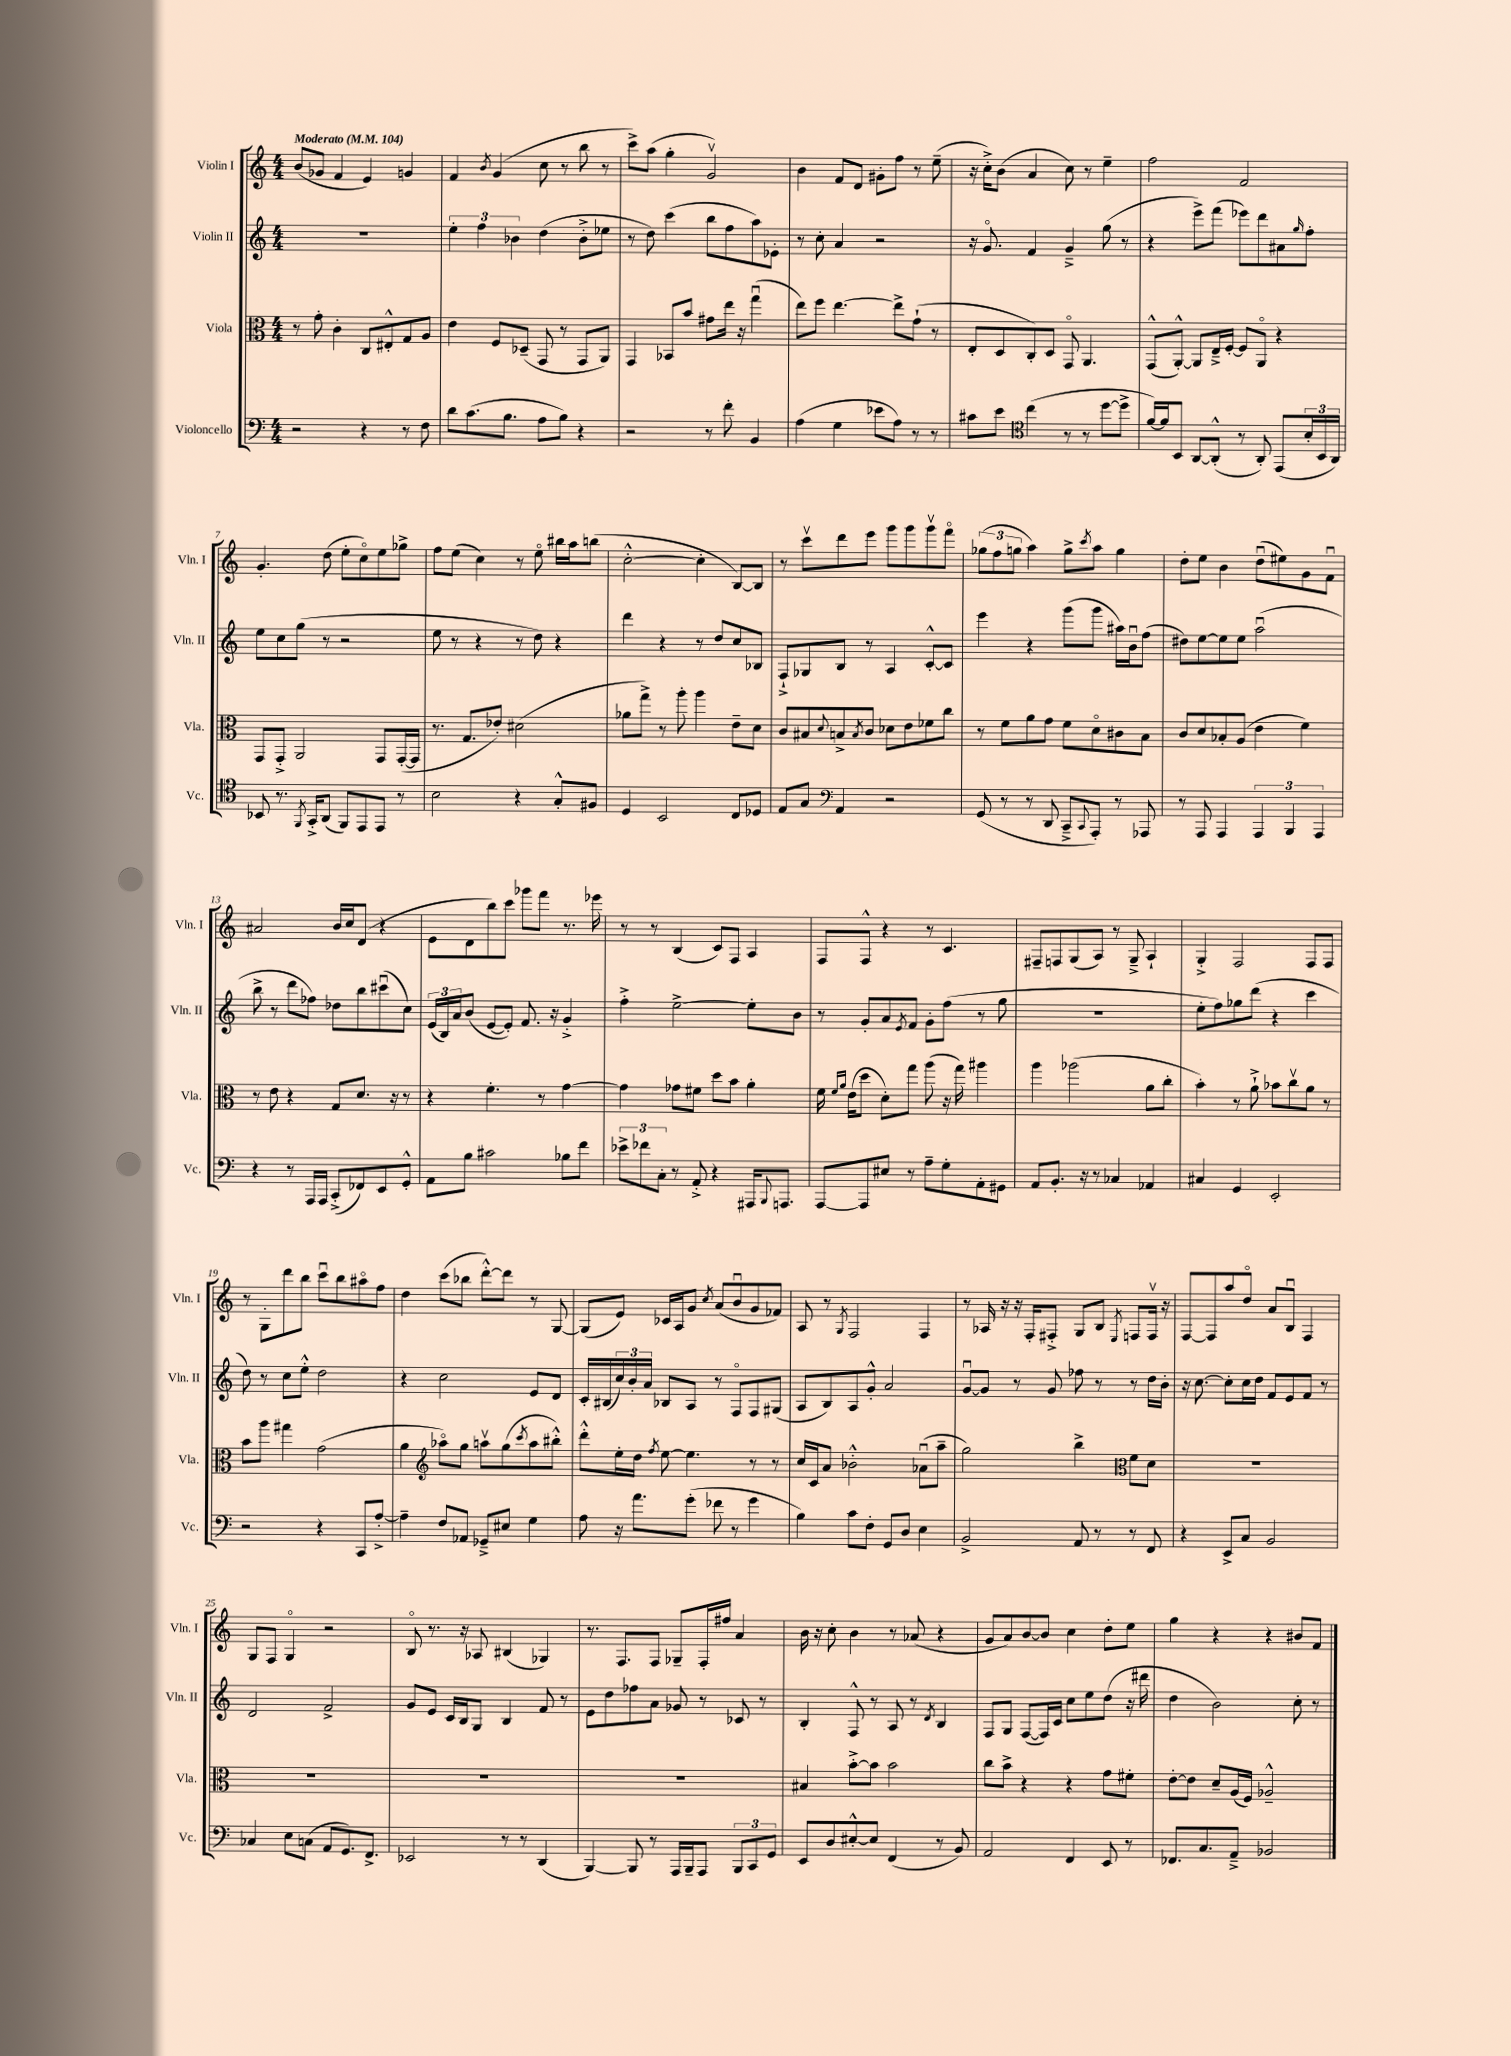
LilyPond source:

<<
\new StaffGroup <<
\new Staff = "s0" \with { instrumentName = "Violin I" shortInstrumentName = "Vln. I" } {
    \clef treble \key c \major \numericTimeSignature \time 4/4 \tempo "Moderato" 4 = 104
    b'8( ges'8 f'4 e'4) g'4 |
    f'4 \acciaccatura { b'8 } g'4( c''8 r8 b''8 r8 |
    c'''8->) a''8( g''4-. g'2\upbow) |
    b'4 f'8 d'8 gis'8-. f''8 r8 e''8--( |
    r16 c''16-.->) b'8( a'4 c''8) r8 e''4-- |
    f''2 f'2 |
    g'4.-. d''8( e''8-. c''8\flageolet) e''8 ges''8-> |
    f''8 e''8( c''4) r8 e''8\flageolet bis''16 a''16 b''8( |
    c''2~-.-^ c''4-. b8~) b8 |
    r8 c'''8\upbow d'''8 e'''8 g'''8 g'''8 g'''8\upbow f'''8\flageolet |
    \tuplet 3/2 { ges''8( f''8 g''8 } a''4) g''8-> \acciaccatura { c'''8 } a''8 g''4 |
    d''8-. e''8 b'4 d''8\downbow( eis''8) g'8 f'8\downbow |
    ais'2 b'16 c''16 d'8( r4 |
    e'8 d'8 b''8) c'''8 ges'''8 f'''8 r8. ees'''16 |
    r8 r8 b4( c'8) f8 a4 |
    f8 f8-^ r4 r8 c'4. |
    fis8-- f8 g8( a8) r8 g8---> a4-! |
    g4-.-> f2 f8 f8 |
    r8 g8-. d'''8 b''8 c'''8\downbow b''8 ais''8\flageolet f''8 |
    d''4 c'''8( bes''8 d'''8~-.-^) d'''8 r8 g8~ |
    g8( e'8) ces'16 a16 g'8 \acciaccatura { c''8 } a'8( b'8\downbow g'8 fes'8) |
    a8 r8 \acciaccatura { g8 } f2 f4 |
    r8 aes16 r16 r16 f16-. fis8-.-> g8 b8 \acciaccatura { e8 } f8 f16\upbow r16 |
    f8~ f8 a''8 d''8\flageolet a'8 b8\downbow f4 |
    g8 f8 g4\flageolet r2 |
    b8\flageolet r8. r16 aes8 bis4( ges4) |
    r8. f8. f8 ges8-- f16-. fis''16 a'4 |
    b'16 r16 c''8-. b'4 r8 aes'8( r4 |
    g'8 a'8) b'8~ b'8 c''4 d''8-. e''8 |
    g''4 r4 r4 bis'8 f'8 \bar "|." |
}
\new Staff = "s1" \with { instrumentName = "Violin II" shortInstrumentName = "Vln. II" } {
    \clef treble \key c \major \numericTimeSignature \time 4/4
    R1 |
    \tuplet 3/2 { e''4-. f''4 bes'4 } d''4( bes'8-.-> ees''8 |
    r8 d''8) c'''4( b''8 f''8 a''8) ees'8-. |
    r8 c''8-. a'4 r2 |
    r16 g'8.\flageolet f'4 g'4---> g''8( r8 |
    r4 e'''8->) f'''8( ees'''8) d'''8 ais'8 \grace { g''16 } f''8-. |
    e''8 c''8 g''8( r8 r2 |
    e''8 r8 r4 r8 d''8) r4 |
    d'''4 r4 r8 d''8 c''8 bes8 |
    f8-!-> ges8 b8 r8 a4 c'8~-.-^ c'8 |
    e'''4 r4 g'''8( g'''8 ais''16) b'16\downbow f''8( |
    dis''8) e''8~ e''8 e''8 a''2\downbow( |
    b''8-> r8 d'''8 fes''8) des''8 b''8 cis'''8\downbow( c''8) |
    \tuplet 3/2 { e'16( b16) a'16 } b'8( e'8~ e'8-.) f'8. r16 g'4-.-> |
    f''4-.-> e''2~-> e''8-. b'8 |
    r8 g'8-. a'8 \acciaccatura { e'8 } f'8 g'8-. f''8( r8 g''8 |
    R1 |
    e''8-. f''8) ges''8 d'''8( r4 c'''4 |
    d''8) r8 c''8 e''8-.-^ d''2 |
    r4 c''2 e'8 d'8 |
    c'16-. bis16( \tuplet 3/2 { c''16) b'16-. a'16 } bes8 a8 r8 f8\flageolet f8 gis8( |
    a8 b8) a8 g'8-.-^ a'2 |
    g'8~\downbow g'8 r8 g'8 fes''8 r8 r8 d''16 b'16-. |
    r16 c''8.~ c''8-. c''16 d''16 f'8 e'8 f'8 r8 |
    d'2 f'2-> |
    g'8 e'8 c'16 b16 g8 b4 f'8 r8 |
    e'8 d''8 fes''8 a'8 ges'8 r8 ces'8 r8 |
    b4-. f8-^ r8 a8 r8 \acciaccatura { d'8 } b4 |
    f8 g8 f8~( f16) c'16 c''8 e''8 d''8( r16 dis'''16 |
    d''4 b'2) c''8-. r8 \bar "|." |
}
\new Staff = "s2" \with { instrumentName = "Viola" shortInstrumentName = "Vla." } {
    \clef alto \key c \major \numericTimeSignature \time 4/4
    r8 g'8-. c'4-. c8 eis8-.-^ g8 a8 |
    e'4 f8 des8--( g,8 r8 g,8 a,8) |
    g,4 bes,8 b'8 gis'8 e''16 r16 g''4\downbow( |
    e''8) f''8 e''4.~ e''8-> g'8-!( r8 |
    e8-. d8 c8-.) d8 g,8\flageolet a,4. |
    g,8-^( a,8~-.-^) a,8 e16---> f16~-. f8 a,8\flageolet r4 |
    g,8 g,8-.-> a,2 g,8 g,16~-.( g,16 |
    r8. g8. ees'8-.) dis'2( |
    aes'8 g''8->) r8 a''8-. a''4 e'8-- d'8 |
    c'8 bis8 \appoggiatura { d'8 } b8-> \acciaccatura { b8 } c'8 des'8 e'8 fes'8 c''8 |
    r8 f'8 a'8 g'8 f'8 d'8\flageolet cis'8 b8 |
    c'8 d'8 bes8-. a8( e'4 f'4) |
    r8 e'8 r4 g8 d'8. r16 r8 |
    r4 f'4.-. r8 g'4~ |
    g'4 ges'8 fis'8 d''8 b'8 a'4-. |
    f'16 \grace { f'16 a'16 } e'16( d''8 d'8-.) g''8 a''8( r16 g''16) ais''4 |
    a''4 aes''2( a'8 c''8-. |
    b'4-.) r8 a'8-!-> bes'8 c''8\upbow a'8 r8 |
    b'8 a''8 gis''4 g'2( |
    a'4 \clef treble aes''8\flageolet) g''8 a''8\upbow g''8( \acciaccatura { c'''8 } a''8 bis''8-.-^) |
    d'''8-.-^ e''16-. d''16 \acciaccatura { f''8 } e''8~ e''4. r8 r8 |
    c''16 c'16 a'8 bes'2-.-^ aes'8\downbow( a''8-- |
    g''2) b''4-> \clef alto f'8 d'8 |
    R1 |
    R1 |
    R1 |
    R1 |
    bis4 b'8~-.-> b'8 b'2 |
    c''8 b'8-> r4 r4 g'8 fis'8-. |
    e'8~-. e'8 d'8-- a16( f16) aes2---^ \bar "|." |
}
\new Staff = "s3" \with { instrumentName = "Violoncello" shortInstrumentName = "Vc." } {
    \clef bass \key c \major \numericTimeSignature \time 4/4
    r2 r4 r8 f8 |
    d'8 c'8.( b8. a8 b8) r4 |
    r2 r8 f'8-. b,4 |
    a4( g4 ees'8 a8) r8 r8 |
    cis'8 e'8 \clef tenor c''4( r8 r8 d''8~ d''8-> |
    f'16~) f'16 b,8 a,8~ a,8-.-^( r8 a,8-.) e,8( \tuplet 3/2 { b16-. b,16 a,16) } |
    bes,8 r8. \acciaccatura { f,8 } g,16-.-> a,8( f,8) e,8 e,8 r8 |
    b2 r4 g8-.-^ fis8 |
    d4 b,2 c8 des8 |
    e8 g8 \clef bass a,4 r2 |
    g,8( r8 r8 d,8 c,8---> \appoggiatura { c,8 } a,,8-.) r8 aes,,8 |
    r8 a,,8 a,,4 \tuplet 3/2 { a,,4 b,,4 a,,4 } |
    r4 r8 a,,16 a,,16 c,8-.->( fes,8) e,8 g,8-.-^ |
    a,8 b8 cis'2 bes8 f'8 |
    \tuplet 3/2 { ees'8-> fes'8 c8-. } r8 a,8-.-> r4 ais,,16 \appoggiatura { b,,8 } a,,8. |
    a,,8~ a,,8 eis8 r8 a8-- g8-. a,8-. gis,8 |
    a,8 b,8.-. r16 r8 ces4 aes,4 |
    cis4 g,4 e,2-. |
    r2 r4 c,8 a8~-.-> |
    a4-- f8 aes,8 ges,8---> eis8 g4 |
    a8 r16 a'8. g'8-.( fes'8 r8 g'4 |
    b4) c'8 f8-. g,8 d8 e4 |
    b,2-> a,8 r8 r8 f,8 |
    r4 e,8-> c8 b,2 |
    ces4 e8 c8( a,8 g,8.) f,8.-> |
    ees,2 r8 r8 d,4( |
    b,,4~) b,,8 r8 a,,16 b,,16-- a,,8 \tuplet 3/2 { b,,8 c,8 g,8 } |
    e,8 d8 eis8~-.-^ eis8 f,4( r8 b,8) |
    a,2 f,4 e,8 r8 |
    fes,8. c8. a,8---> bes,2 \bar "|." |
}
>>
>>
